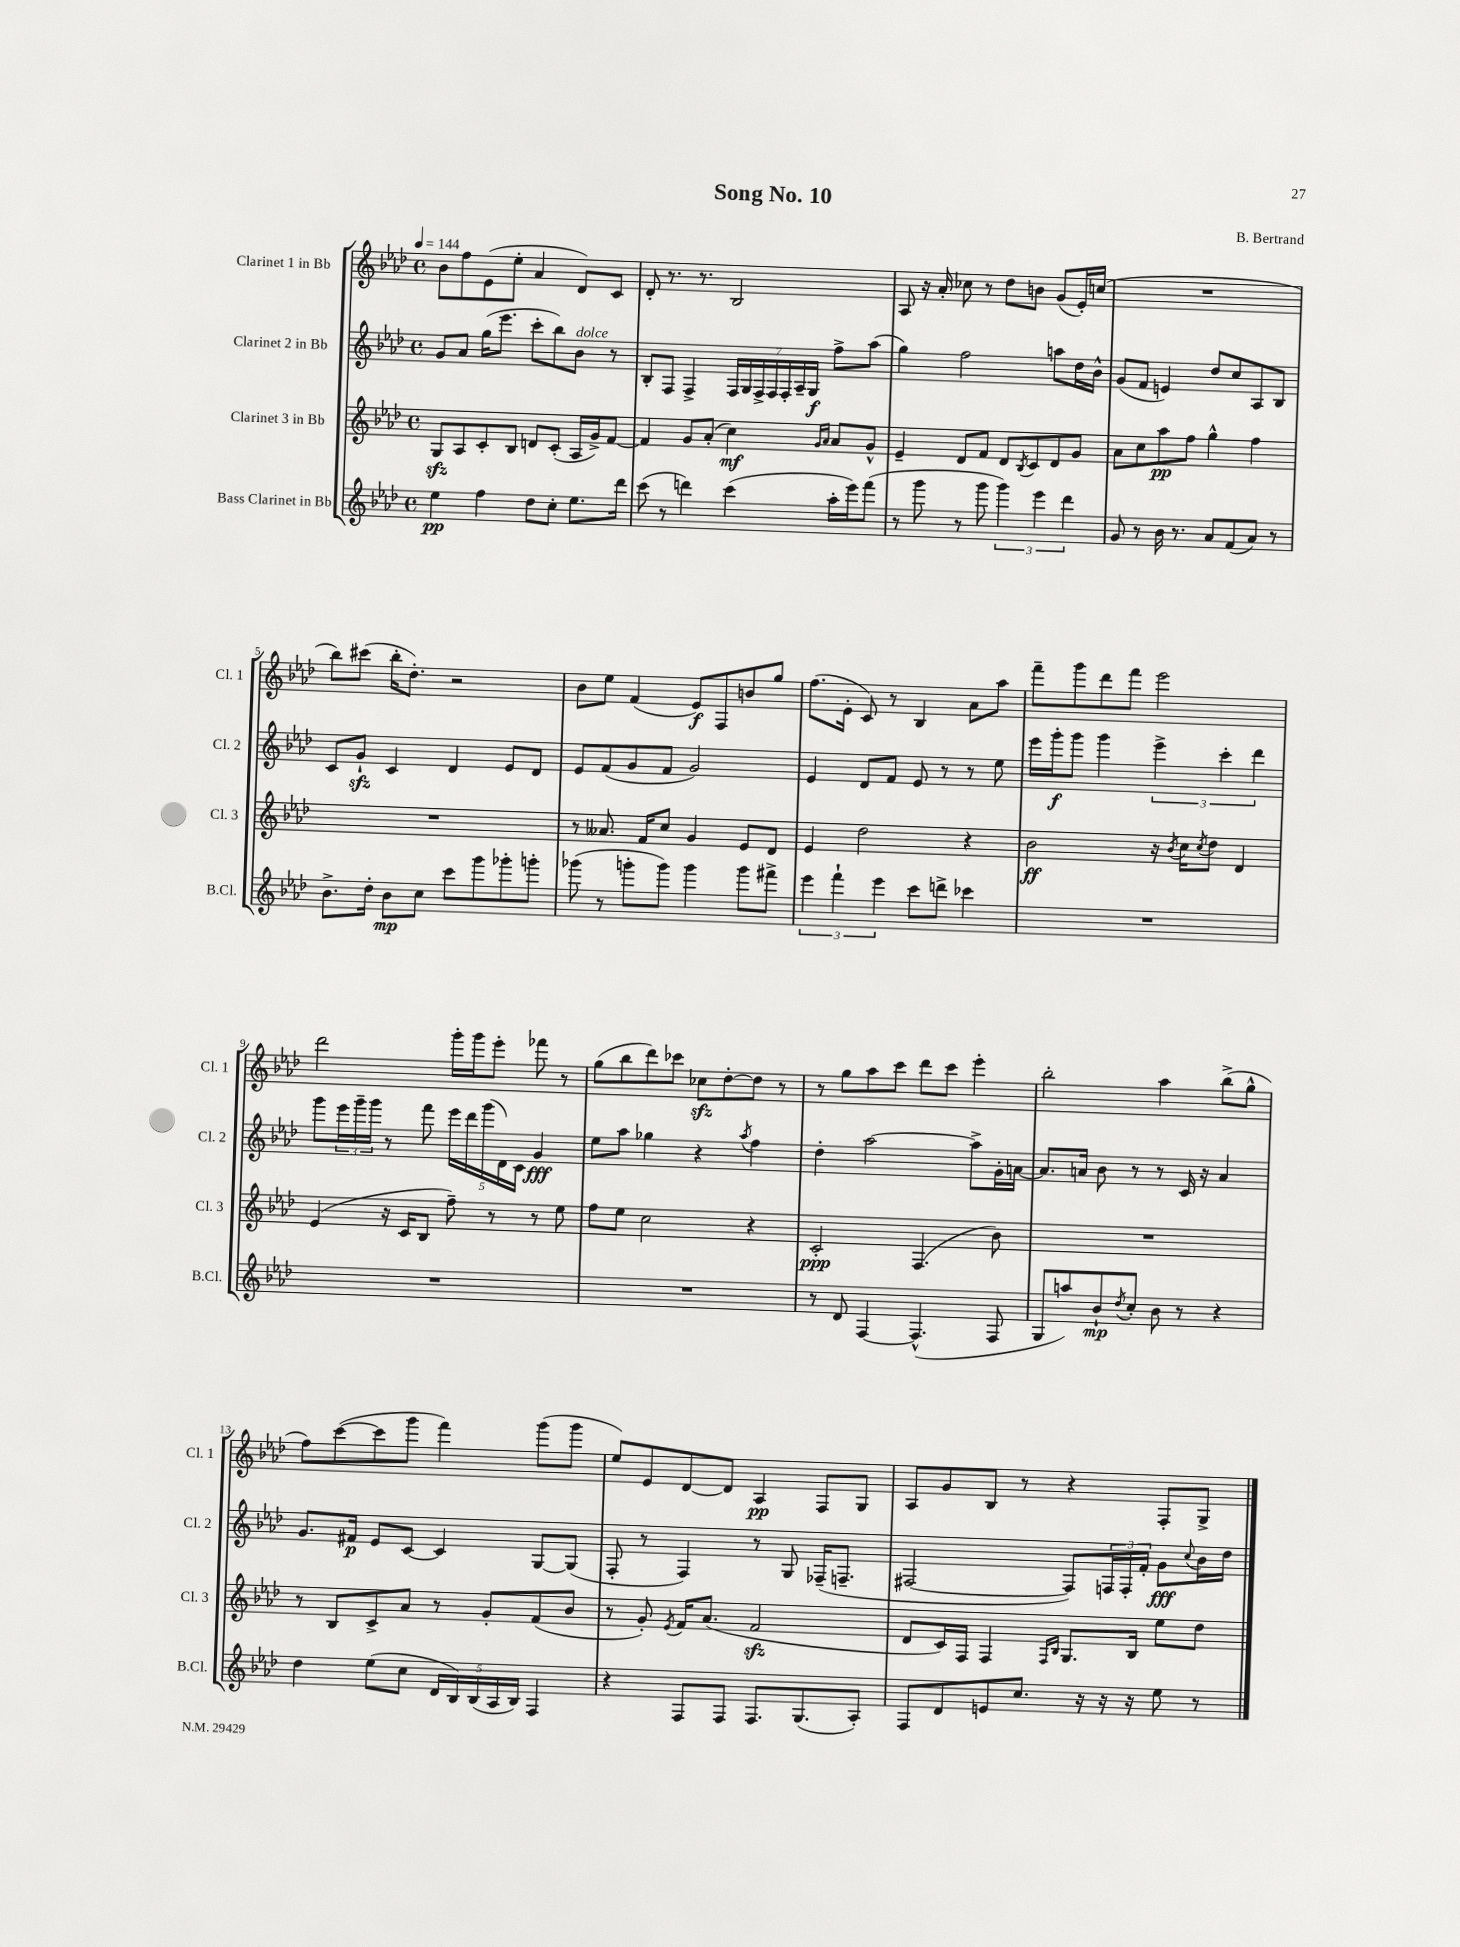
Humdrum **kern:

**kern	**dynam	**kern	**dynam	**kern	**dynam	**kern	**dynam
*part4	*part4	*part3	*part3	*part2	*part2	*part1	*part1
*staff4	*staff4	*staff3	*staff3	*staff2	*staff2	*staff1	*staff1
*I"Bass Clarinet in Bb	*	*I"Clarinet 3 in Bb	*	*I"Clarinet 2 in Bb	*	*I"Clarinet 1 in Bb	*
*I'B.Cl.	*	*I'Cl. 3	*	*I'Cl. 2	*	*I'Cl. 1	*
*clefG2	*	*clefG2	*	*clefG2	*	*clefG2	*
*k[b-e-a-d-]	*	*k[b-e-a-d-]	*	*k[b-e-a-d-]	*	*k[b-e-a-d-]	*
*M4/4	*	*M4/4	*	*M4/4	*	*M4/4	*
*met(c)	*	*met(c)	*	*met(c)	*	*met(c)	*
*MM144	*	*MM144	*	*MM144	*	*MM144	*
=1	=1	=1	=1	=1	=1	=1	=1
4ee-\	pp	8Gzz/L	.	8g/L	.	8b-\L	.
.	.	8A-/	.	8a-/J	.	8ff\	.
4ff\	.	8c'/	.	(16gg\KL	.	(8e-\	.
.	.	.	.	8.eee-\J	.	.	.
.	.	8B-/J	.	.	.	8ee-'\J	.
8dd-\L	.	8dn/L	.	8ccc'\L	.	4a-/	.
8cc'\J	.	(8c'/J	.	8bb-\)	.	.	.
!	!	!	!	!LO:TX:a:i:t=dolce	!	!	!
8.ee-\L	.	16A-/LL	.	8b-\J	.	8d-/L)	.
.	.	16g^/J)	.	.	.	.	.
.	.	[8f/J	.	8r	.	8c/J	.
16ddd-\Jk	.	.	.	.	.	.	.
=2	=2	=2	=2	=2	=2	=2	=2
(8ccc\	.	4f/]	.	8B-'/L	.	8d-'/	.
8r	.	.	.	8F/J	.	8.r	.
4dddn\)	.	8g/L	.	4F^/	.	.	.
.	.	.	.	.	.	8.r	.
.	.	(8a-'/J	.	.	.	.	.
(4ccc\	.	4cc\)	mf	28F/LL	.	2B-/	.
.	.	.	.	28G/	.	.	.
.	.	.	.	28F^/	.	.	.
.	.	.	.	28F/	.	.	.
.	.	.	.	28F'/	.	.	.
.	.	.	.	28A-~/	.	.	.
.	.	.	.	28G/JJ	f	.	.
.	.	16qqg/LL	.	.	.	.	.
.	.	16qqa-/JJ	.	.	.	.	.
16aa-'\LL	.	8a-/L	.	8ff^\L	.	.	.
16eee-\J)	.	.	.	.	.	.	.
(8fff\J	.	8g^^/J	.	(8aa-\J	.	.	.
=3	=3	=3	=3	=3	=3	=3	=3
8r	.	4e-~/	.	4gg\)	.	8A-/	.
8ggg\	.	.	.	.	.	16r	.
.	.	.	.	.	.	16a-'/	.
8r	.	8d-/L	.	2ff\	.	8cc-X\	.
8ggg\	.	8f/J	.	.	.	8r	.
6ggg\)	.	8d-/L	.	.	.	8dd-\L	.
.	.	8qB-/	.	.	.	.	.
.	.	8c/	.	.	.	8bn\J	.
6eee-\	.	.	.	.	.	.	.
.	.	8d-/	.	8aan\L	.	(8g/L	.
6ddd-\	.	.	.	.	.	.	.
.	.	8g/J	.	16dd-\L	.	16e-'/L)	.
.	.	.	.	16b-^^\JJ	.	(16ccn/JJ	.
=4	=4	=4	=4	=4	=4	=4	=4
8g/	.	8a-\L	.	(8g/L	.	1r	.
8r	.	8cc\	.	8f/J	.	.	.
16b-\	.	8aa-\	pp	4en/)	.	.	.
8.r	.	.	.	.	.	.	.
.	.	8ff\J	.	.	.	.	.
8a-/L	.	4gg^^\	.	8dd-/L	.	.	.
(8f/	.	.	.	8cc/	.	.	.
8a-/J)	.	4ff\	.	8A-/	.	.	.
8r	.	.	.	8B-/J	.	.	.
!!LO:LB:g=z
=5	=5	=5	=5	=5	=5	=5	=5
8.b-^\L	.	1r	.	8c/L	.	8bb-\L)	.
.	.	.	.	8gzz`/J	.	(8ccc#X\J	.
16dd-'\Jk	.	.	.	.	.	.	.
8b-\L	mp	.	.	4c/	.	16bb-'\KL	.
.	.	.	.	.	.	8.dd-'\J)	.
8cc\J	.	.	.	.	.	.	.
8ccc\L	.	.	.	4d-/	.	2r	.
8ggg\	.	.	.	.	.	.	.
8ggg-X'\	.	.	.	8e-/L	.	.	.
8gggn'\J	.	.	.	8d-/J	.	.	.
=6	=6	=6	=6	=6	=6	=6	=6
(8ggg-X\	.	8r	.	8e-/L	.	8b-\L	.
8r	.	8.a--X/	.	(8f/	.	8ee-\J	.
8gggn'\L	.	.	.	8g/	.	(4f/	.
.	.	16f/KL	.	.	.	.	.
8ggg\J)	.	8cc/J	.	8f/J	.	.	.
4ggg\	.	4g/	.	2g/)	.	8e-/L)	f
.	.	.	.	.	.	8F/	.
8ggg\L	.	8e-/L	.	.	.	8bn/	.
8fff#X^\J	.	8d-/J	.	.	.	8gg/J	.
=7	=7	=7	=7	=7	=7	=7	=7
6eee-\	.	4e-/	.	4e-/	.	(8.ff\L	.
6fff`\	.	.	.	.	.	.	.
.	.	.	.	.	.	16e-'\Jk	.
.	.	2dd-\	.	8d-/L	.	8c/)	.
6eee-\	.	.	.	.	.	.	.
.	.	.	.	8f/J	.	8r	.
8ccc\L	.	.	.	8e-/	.	4B-/	.
8dddn^\J	.	.	.	8r	.	.	.
4ccc-X\	.	4r	.	8r	.	8a-\L	.
.	.	.	.	8ee-\	.	8aa-\J	.
=8	=8	=8	=8	=8	=8	=8	=8
1r	.	2b-\	ff	16eee-\LL	.	8fff~\L	.
.	.	.	.	16ggg'\J	f	.	.
.	.	.	.	8ggg\J	.	8ggg\	.
.	.	.	.	4ggg\	.	8ddd-\	.
.	.	.	.	.	.	8fff\J	.
.	.	16r	.	6eee-^\	.	2eee-\	.
.	.	8qb-/	.	.	.	.	.
.	.	16cc\KL	.	.	.	.	.
.	.	8qcc/	.	.	.	.	.
.	.	8dd-\J	.	.	.	.	.
.	.	.	.	6ccc'\	.	.	.
.	.	4d-/	.	.	.	.	.
.	.	.	.	6ddd-\	.	.	.
!!LO:LB:g=z
=9	=9	=9	=9	=9	=9	=9	=9
1r	.	(4e-/	.	8ggg\L	.	2ddd-\	.
.	.	.	.	24eee-\L	.	.	.
.	.	.	.	24ggg~\	.	.	.
.	.	.	.	24ggg\JJ	.	.	.
.	.	16r	.	8r	.	.	.
.	.	16c/KL	.	.	.	.	.
.	.	8B-/J	.	8fff\	.	.	.
.	.	8ff~\)	.	20eee-\LL	.	16ggg'\LL	.
.	.	.	.	20ddd-\	.	.	.
.	.	.	.	.	.	16ggg\J	.
.	.	.	.	(20ggg\	.	.	.
.	.	8r	.	.	.	8eee-'\J	.
.	.	.	.	20d-\)	.	.	.
.	.	.	.	20c\JJ	.	.	.
.	.	8r	.	4g/	fff	8fff-X\	.
.	.	8ee-\	.	.	.	8r	.
=10	=10	=10	=10	=10	=10	=10	=10
1r	.	8ff\L	.	8ee-\L	.	(8gg\L	.
.	.	8ee-\J	.	8aa-\J	.	8bb-\	.
.	.	2cc\	.	4gg-X\	.	8ddd-\)	.
.	.	.	.	.	.	8ccc-X\J	.
.	.	.	.	4r	.	8cc-Xzz\L	.
.	.	.	.	.	.	[8dd-'\	.
.	.	.	.	8qaa-/	.	.	.
.	.	4r	.	4ff\	.	8dd-\J]	.
.	.	.	.	.	.	8r	.
=11	=11	=11	=11	=11	=11	=11	=11
8r	.	2c'/	ppp	4dd-'\	.	8r	.
8d-/	.	.	.	.	.	8gg\L	.
[4F/	.	.	.	[2aa-\	.	8aa-\	.
.	.	.	.	.	.	8ccc\J	.
(4.F^^/]	.	(4.F/	.	.	.	8ddd-\L	.
.	.	.	.	.	.	8ccc\J	.
.	.	.	.	8aa-^\L]	.	4eee-'\	.
8F/	.	8b-\)	.	16g'\L	.	.	.
.	.	.	.	[16an\JJ	.	.	.
=12	=12	=12	=12	=12	=12	=12	=12
8G/L	.	1r	.	8.a/L]	.	2bb-'\	.
8aan/)	.	.	.	.	.	.	.
.	.	.	.	16an/Jk	.	.	.
8b-`/	mp	.	.	8b-\	.	.	.
8qdd-/	.	.	.	.	.	.	.
8cc'/J	.	.	.	8r	.	.	.
8b-\	.	.	.	8r	.	4aa-\	.
8r	.	.	.	16c/	.	.	.
.	.	.	.	16r	.	.	.
4r	.	.	.	4a/	.	(8bb-^\L	.
.	.	.	.	.	.	8gg^^\J	.
!!LO:LB:g=z
=13	=13	=13	=13	=13	=13	=13	=13
4dd-\	.	8r	.	8.g/L	.	8ff\L)	.
.	.	8B-/L	.	.	.	([8ccc\	.
.	.	.	.	16f#X/Jk	p	.	.
(8ee-\L	.	8c^/	.	8e-/L	.	8ccc\]	.
8cc\J	.	8a-/J	.	[8c/J	.	8ggg\J	.
20d-/LL	.	8r	.	4c/]	.	4fff\)	.
20B-/)	.	.	.	.	.	.	.
(20B-/	.	.	.	.	.	.	.
.	.	8g'/L	.	.	.	.	.
20A-/	.	.	.	.	.	.	.
20B-/JJ)	.	.	.	.	.	.	.
4F/	.	(8f/	.	[8G/L	.	(8ggg\L	.
.	.	8b-/J	.	(8G/J]	.	8ggg\J	.
=14	=14	=14	=14	=14	=14	=14	=14
4r	.	8r	.	8F'/	.	8ee-/L)	.
.	.	8g'/)	.	8r	.	8e-/	.
.	.	8qe-/	.	.	.	.	.
8F/L	.	16f/KL	.	4F/)	.	[8d-/	.
.	.	(8.a-/J	.	.	.	.	.
8F/J	.	.	.	.	.	8d-/J]	.
8.F/L	.	2fzz/	.	8r	.	4A-/	pp
.	.	.	.	8G/	.	.	.
(8.G/	.	.	.	.	.	.	.
.	.	.	.	(16F-X~/KL	.	8F/L	.
.	.	.	.	8.Fn~/J	.	.	.
8A-'/J)	.	.	.	.	.	8G/J	.
=15	=15	=15	=15	=15	=15	=15	=15
8F/L	.	8d-/L	.	[2F#X/	.	8A-/L	.
8d-/	.	16c/L)	.	.	.	8g/	.
.	.	16F/JJ	.	.	.	.	.
8en/	.	4F/	.	.	.	8B-/J	.
8.cc/J	.	.	.	.	.	8r	.
.	.	16qqF/LL	.	.	.	.	.
.	.	16qqB-/JJ	.	.	.	.	.
.	.	8.G/L	.	8F#/L])	.	4r	.
16r	.	.	.	.	.	.	.
16r	.	.	.	24Fn/L	.	.	.
.	.	.	.	24F'/	.	.	.
16r	.	16B-/Jk	.	.	.	.	.
.	.	.	.	24f'/JJ	.	.	.
8ee-\	.	8ee-\L	.	8g\L	fff	8F'/L	.
.	.	.	.	8qqcc/	.	.	.
8r	.	8dd-\J	.	16b-\L	.	8G^/J	.
.	.	.	.	16dd-\JJ	.	.	.
==	==	==	==	==	==	==	==
*-	*-	*-	*-	*-	*-	*-	*-
